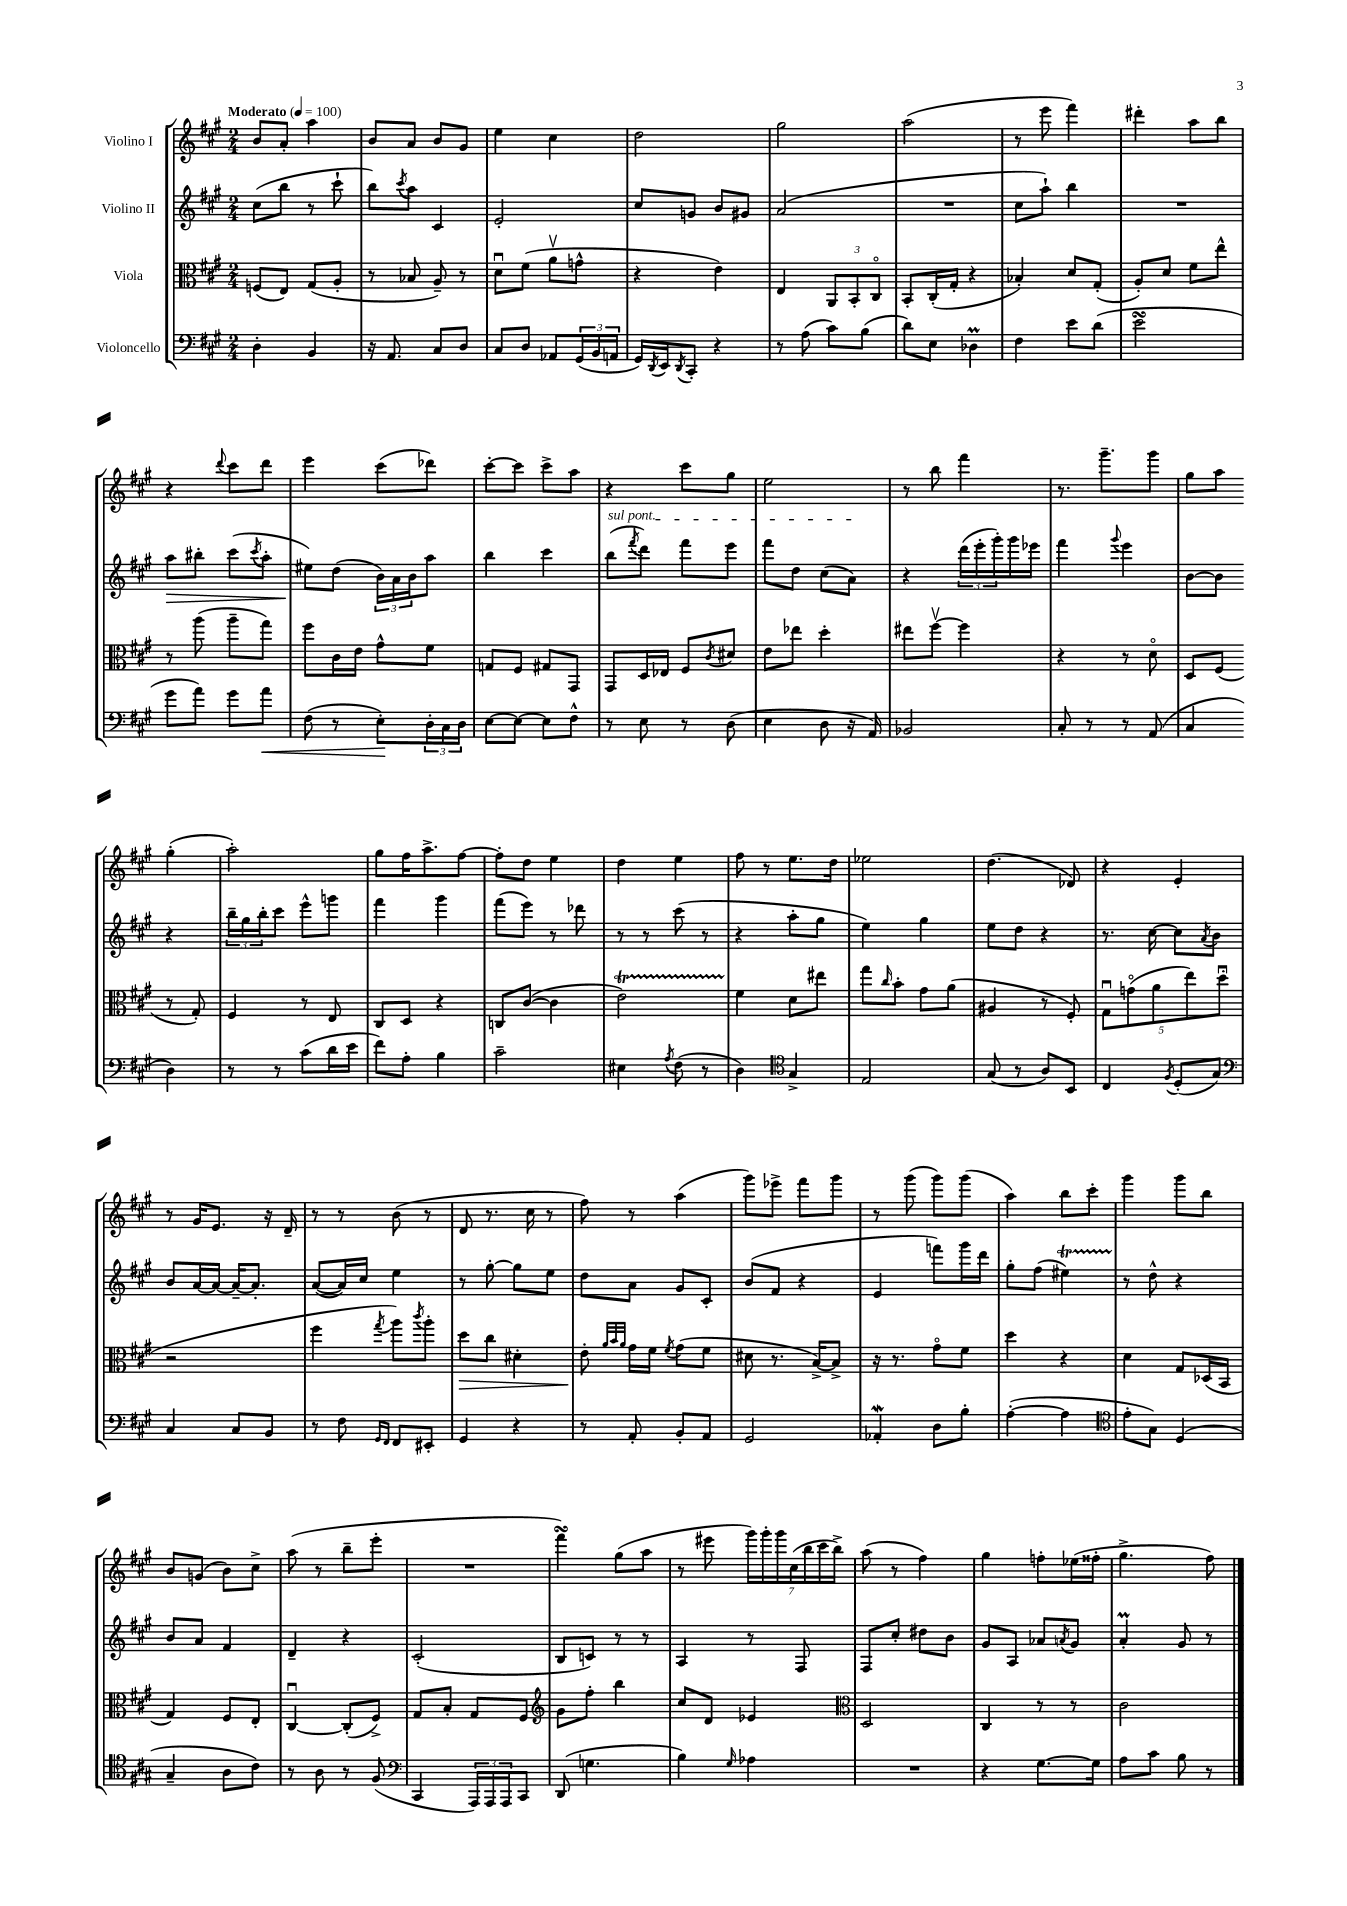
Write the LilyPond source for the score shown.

<<
\new StaffGroup <<
\new Staff = "s0" \with { instrumentName = "Violino I" } {
    \clef treble \key a \major \numericTimeSignature \time 2/4 \tempo "Moderato" 4 = 100
    b'8 a'8-. a''4 |
    b'8 a'8 b'8 gis'8 |
    e''4 cis''4 |
    d''2 |
    gis''2 |
    a''2( |
    r8 e'''8 fis'''4) |
    dis'''4-. a''8 b''8 |
    r4 \appoggiatura { d'''8 } cis'''8 d'''8 |
    e'''4 cis'''8( des'''8) |
    cis'''8~-. cis'''8 cis'''8-> a''8 |
    r4 cis'''8 gis''8 |
    e''2 |
    r8 b''8 fis'''4 |
    r8. gis'''8.-- gis'''8 |
    gis''8 a''8 gis''4-.( |
    a''2-.) |
    gis''8 fis''16 a''8.-> fis''8~ |
    fis''8-. d''8 e''4 |
    d''4 e''4 |
    fis''8 r8 e''8. d''16 |
    ees''2 |
    d''4.( des'8) |
    r4 e'4-. |
    r8 gis'16 e'8. r16 d'16-- |
    r8 r8 b'8( r8 |
    d'8 r8. cis''16 r8 |
    fis''8) r8 a''4( |
    gis'''8) ees'''8-> fis'''8 gis'''8 |
    r8 gis'''8( gis'''8) gis'''8( |
    a''4) b''8 cis'''8-. |
    gis'''4 gis'''8 b''8 |
    b'8 g'8( b'8) cis''8-> |
    a''8( r8 b''8-- e'''8-. |
    R2 |
    fis'''4\turn) gis''8( a''8 |
    r8 eis'''8 \tuplet 7/4 { gis'''16) gis'''16-. gis'''16 cis''16( b''16 cis'''16 b''16->) } |
    a''8( r8 fis''4) |
    gis''4 f''8-. ees''16( fisis''16-. |
    gis''4.-> fis''8) \bar "|." |
}
\new Staff = "s1" \with { instrumentName = "Violino II" } {
    \clef treble \key a \major \numericTimeSignature \time 2/4
    cis''8( b''8 r8 cis'''8-! |
    b''8) \acciaccatura { cis'''8 } a''8 cis'4 |
    e'2-. |
    cis''8 g'8 b'8 gis'8 |
    a'2( |
    R2 |
    cis''8 a''8-!) b''4 |
    R2 |
    a''8\> bis''8-. cis'''8( \acciaccatura { cis'''8 } a''8-. |
    eis''8\!) d''8( \tuplet 3/2 { b'16) a'16 b'16 } a''8 |
    b''4 cis'''4 |
    \once \override TextSpanner.bound-details.left.text = \markup { \italic "sul pont." } b''8\startTextSpan( \acciaccatura { fis'''8 } d'''8) fis'''8 e'''8 |
    fis'''8 d''8 cis''8( a'8\stopTextSpan) |
    r4 \tuplet 3/2 { d'''16( e'''16-. gis'''16-.) } gis'''16 ees'''16 |
    fis'''4 \appoggiatura { gis'''8 } e'''4 |
    b'8~ b'8 r4 |
    \tuplet 3/2 { b''16-- gis''16 b''16-. } cis'''8 e'''8-^ g'''8 |
    fis'''4 gis'''4 |
    fis'''8( e'''8) r8 des'''8 |
    r8 r8 cis'''8( r8 |
    r4 a''8-. gis''8 |
    e''4) gis''4 |
    e''8 d''8 r4 |
    r8. cis''16~ cis''8 \acciaccatura { a'8 } b'8 |
    b'8 a'16~ a'16~ a'16~-- a'8.-. |
    a'8~( a'16) cis''16 e''4 |
    r8 gis''8~-. gis''8 e''8 |
    d''8 a'8 gis'8 cis'8-. |
    b'8( fis'8 r4 |
    e'4 f'''8) gis'''16 d'''16 |
    gis''8-. fis''8( eis''4\startTrillSpan) |
    r8\stopTrillSpan d''8-^ r4 |
    b'8 a'8 fis'4 |
    d'4-- r4 |
    cis'2-.( |
    b8 c'8) r8 r8 |
    a4 r8 fis8 |
    fis8 cis''8-. dis''8 b'8 |
    gis'8 a8 aes'8 \acciaccatura { a'8 } gis'8 |
    a'4-.\prall gis'8 r8 \bar "|." |
}
\new Staff = "s2" \with { instrumentName = "Viola" } {
    \clef alto \key a \major \numericTimeSignature \time 2/4
    f8( e8) gis8( a8-. |
    r8 bes8 a8--) r8 |
    d'8\downbow fis'8( a'8\upbow g'8-^ |
    r4 e'4) |
    e4 \tuplet 3/2 { a,8 b,8-. cis8\flageolet } |
    b,8-. cis16-.( gis16-. r4 |
    bes4-.) d'8 gis8-.( |
    a8-.) d'8 fis'8 e''8-^ |
    r8 a''8( a''8-- gis''8) |
    fis''8 cis'16 e'16 gis'8-^ fis'8 |
    g8 fis8 gis8 gis,8 |
    gis,8 d16 ees16 fis8 \acciaccatura { cis'8 } dis'8 |
    e'8 ees''8 d''4-. |
    eis''8 fis''8~\upbow fis''4 |
    r4 r8 d'8\flageolet |
    d8 fis8( r8 gis8-.) |
    fis4 r8 e8 |
    cis8 d8 r4 |
    c8 cis'8~( cis'4 |
    e'2\startTrillSpan) |
    fis'4\stopTrillSpan d'8 eis''8 |
    gis''8 \grace { cis''16 } b'8-. gis'8 a'8( |
    ais4 r8 fis8-.) |
    \tuplet 5/4 { gis8\downbow g'8\flageolet( a'8 e''8) d''8\downbow( } |
    r2 |
    fis''4 \acciaccatura { gis''8 } a''8) \acciaccatura { cis'''8 } a''8-. |
    d''8\> cis''8 dis'4-. |
    e'8-.\! \grace { a'32 b'32 a'32 } gis'16 fis'16 \acciaccatura { fis'8 } gis'8( fis'8 |
    dis'8 r8. b16~->) b8-> |
    r16 r8. gis'8\flageolet fis'8 |
    d''4 r4 |
    d'4 gis8 des16( b,16 |
    gis4) fis8 e8-. |
    cis4~\downbow cis8-.( fis8->) |
    gis8 b8-. gis8 fis8 |
    \clef treble gis'8 fis''8-. b''4 |
    cis''8 d'8 ees'4 |
    \clef alto d2 |
    cis4 r8 r8 |
    cis'2 \bar "|." |
}
\new Staff = "s3" \with { instrumentName = "Violoncello" } {
    \clef bass \key a \major \numericTimeSignature \time 2/4
    d4-. b,4 |
    r16 a,8. cis8 d8 |
    cis8 d8 aes,8 \tuplet 3/2 { gis,16( b,16 a,16 } |
    gis,16) \acciaccatura { d,8 } e,16 \acciaccatura { d,8 } cis,8-. r4 |
    r8 a8( cis'8) b8( |
    d'8) e8 des4\prall |
    fis4 e'8 d'8( |
    e'2\turn |
    gis'8 a'8) gis'8 a'8\< |
    fis8( r8 e8-.\!) \tuplet 3/2 { d16-. cis16 d16 } |
    e8~ e8~ e8 fis8-^ |
    r8 e8 r8 d8( |
    e4 d8 r16 a,16) |
    bes,2 |
    cis8-. r8 r8 a,8( |
    cis4 d4) |
    r8 r8 cis'8( d'16 e'16 |
    fis'8) a8-. b4 |
    cis'2-- |
    eis4 \acciaccatura { a8 } fis8( r8 |
    d4) \clef tenor gis4-> |
    e2 |
    gis8( r8 a8) b,8 |
    cis4 \acciaccatura { fis8 } d8-.( gis8) |
    \clef bass cis4 cis8 b,8 |
    r8 fis8 \grace { gis,16 fis,16 } fis,8 eis,8-. |
    gis,4 r4 |
    r8 a,8-. b,8-. a,8 |
    gis,2 |
    aes,4-.\mordent d8 b8-. |
    a4~-.( a4 |
    \clef tenor e'8-. gis8) d4( |
    gis4-- a8 cis'8) |
    r8 a8 r8 fis8( |
    \clef bass cis,4 \tuplet 3/2 { a,,16) a,,16 a,,16 } cis,8 |
    d,8( g4. |
    b4) \grace { gis16 } aes4 |
    R2 |
    r4 gis8.~ gis16 |
    a8 cis'8 b8 r8 \bar "|." |
}
>>
>>
\layout { \context { \Score \remove "Bar_number_engraver" } }
